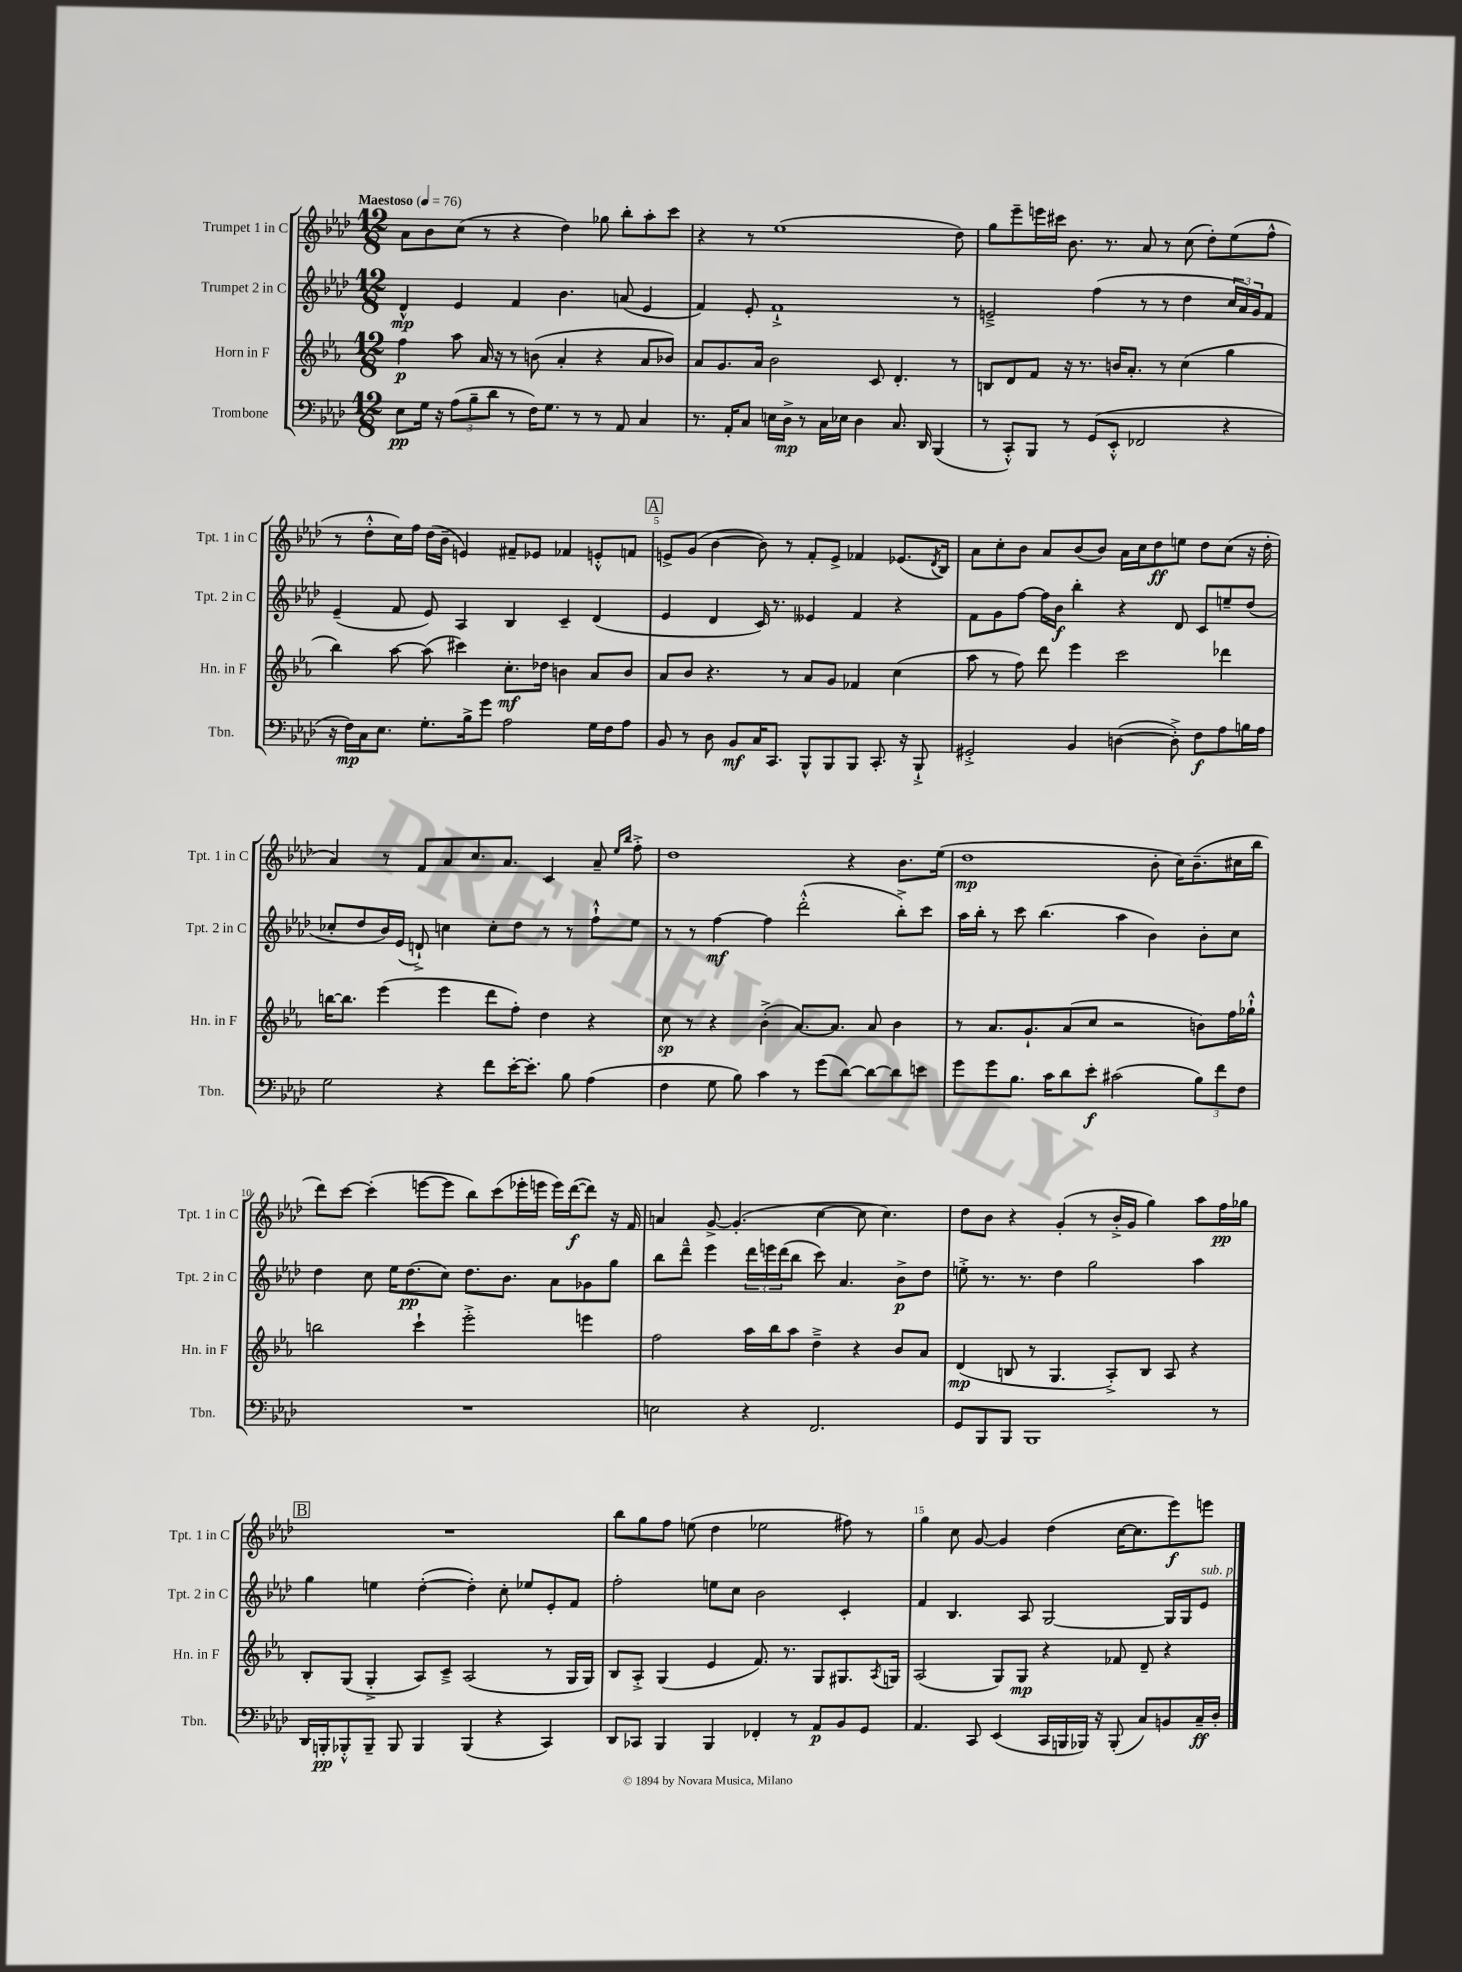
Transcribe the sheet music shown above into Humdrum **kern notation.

**kern	**kern	**kern	**kern
*staff4	*staff3	*staff2	*staff1
*clefF4	*clefG2	*clefG2	*clefG2
*k[b-e-a-d-]	*k[b-e-a-]	*k[b-e-a-d-]	*k[b-e-a-d-]
*M12/8	*M12/8	*M12/8	*M12/8
*MM76	*MM76	*MM76	*MM76
8E-\L	4ff\	4d-^^/	8a-\L
16G\Jk	.	.	8b-\
16r	.	.	.
(12A-\L	8aa-\	4e-/	(8cc\J
12B-~\	.	.	.
.	16a-/	.	8r
12d-\J	.	.	.
.	16r	.	.
8r	8r	4f/	4r
16F\LK)	(8b\	.	.
8.G\J	.	.	.
.	4a-'/	4.b-\	4dd-\)
8r	.	.	.
8r	4r	.	8gg-\
8AA-/	.	(8a/	8bb-'\L
4C/	8a-/L	4e-/	8aa-'\
.	8b-/J)	.	8ccc\J
=	=	=	=
8.r	8a-/L	4f/)	4r
.	8.g/	.	.
16AA-'/LK	.	.	.
8C/J	.	8e-'/	8r
.	16a-/Jk	.	.
16E\LL	2b-\	1f`^	(1ee-
16D-^\JJ	.	.	.
8r	.	.	.
16C\LL	.	.	.
16E-\JJ	.	.	.
4D-\	.	.	.
.	8c/	.	.
8.C/	4.d'/	.	.
16DD-/	.	.	.
(4BBB-/	.	.	.
.	8r	8r	8dd-\)
=	=	=	=
8r	8B/L	2e~^/	8gg\L
8CC'^^/L)	8d/	.	8eee-~\
8BBB-/J	8f/J	.	16eee\L
.	.	.	16ccc#\JJ
8r	16r	.	8.b-\
.	8.r	.	.
(8GG/L	.	(4ff\	.
.	.	.	8.r
8EE-'^^/J	16b/LK	.	.
.	8.a-'/J	.	.
2FF-/	.	8r	8a-/
.	8r	8r	8r
.	(4cc\	4dd-\	(8cc\
.	.	.	8dd-'\L)
4r	4gg\	24cc/LL	(8ee-\
.	.	24a-/)	.
.	.	24g/J	.
.	.	8f/J	8ff^^\J
=	=	=	=
16r	4bb-\)	(4e-~/	8r
16F\LL)	.	.	.
16C\J	.	.	8dd-'^^\L
8.E-\J	.	.	.
.	[8aa-\	8f/	16cc\L)
.	.	.	16ff\JJ
8.G'\L	(8aa-\]	8e-/)	(16dd-\LL
.	.	.	16b-~\JJ
.	4ccc#\)	4A-/	4e/)
16B-^\k	.	.	.
8g\J	.	.	.
2A-\	8.cc'\L	4B-/	8f#~/L
.	.	.	8e-/J
.	16dd-\Jk	.	.
.	4b\	4c~/	4f-/
16G\LL	8a-/L	(4d-/	8e'^^/L
16F\J	.	.	.
8A-\J	8b/J	.	8f/J
=	=	=	=
8BB-/	8a-/L	4e-/	8e^/L
8r	8b-/J	.	(8g/J
8D-\	4.r	4d-/	[4b-\
8BB-/L	.	.	.
16C/K	.	16c/)	8b-\])
8.CC/J	.	8.r	.
.	8r	.	8r
8BBB-^^/L	8a-/L	4e--/	8f'/L
8BBB-/	8g/J	.	8e^/J
8BBB-/J	4f-/	4f/	4f-/
8.CC'/	.	.	.
.	(4cc\	4r	(8.e-/L
16r	.	.	.
8BBB-`^/	.	.	.
.	.	.	8qd-/
.	.	.	16B-/Jk)
=	=	=	=
2GG#'^/	8aa-\	8f\L	8a-\L
.	8r	8g\	8cc'\
.	8ff\)	[8ff\J	8b-\J
.	8ddd\	16ff\]LL	8a-/L
.	.	16b-\JJ	.
4BB-/	4eee-\	4bb-'\	(8b-/
.	.	.	8b-/J)
([4D\	2ccc\	4r	16a-\LL
.	.	.	16cc\J
.	.	.	8dd-\
8D'^\])	.	8d-/	8ee\J
8F\L	.	8c/L	8dd-\L
8A-\	4ddd-\	8ee~/	(8cc\J
16B\L	.	(8dd-/J	16r
16A-\JJ	.	.	16dd-'\
=	=	=	=
2G\	[16bb\LK	8cc-'/L	4a-/)
.	8.bb\]J	.	.
.	.	8dd-/	.
.	(4eee-\	16b-/L)	8r
.	.	(16e-/JJ	.
.	.	8d`^/)	8f/L
4r	4eee-\	4cc\	8a-/
.	.	.	8.cc/
8f\L	8ddd\L	8cc'\L	.
.	.	.	8.a-/J
[16e-'\K	8ff'\J)	8dd-\J	.
8.e-'\]J	.	.	.
.	4dd\	8r	4c/
8B-\	.	8r	.
(4A-\	4r	8ff`^^\L	8a-~/
.	.	.	16qqee-/LL
.	.	.	16qqbb-/JJ
.	.	8ee-\J	8ff'^\
=	=	=	=
4F\	8cc\	8r	1dd-
.	8r	8r	.
8G\	4r	[4ff\	.
8B-\)	.	.	.
4c\	(4b-'^\	4ff\]	.
8r	[8.a-/L)	(2ddd-'^^\	.
(8g\L	.	.	.
.	8.a-/]J	.	.
[8d-\J)	.	.	4r
8d-\_L	8a-/	.	.
8d-\]	4b-\	8bb-'^\L)	8.b-\L
8e\J	.	8ccc\J	.
.	.	.	(16ee-\Jk
=	=	=	=
8g\L	8r	16aa-\LL	1dd-
.	.	16bb-'\JJ	.
8g\	8.a-/L	8r	.
8.B-\J	.	8ccc\	.
.	8.g`/	.	.
.	.	(4.bb-\	.
16c\LK	.	.	.
8d-\	(8a-/	.	.
8e-'\J	8cc/J	.	.
(2c#\	2r	4aa-\	.
.	.	4b-\)	8b-'\
.	.	.	16cc\LK)
.	.	.	(8.b-~\
12B-\L)	8b\L)	8b-'\L	.
12f\	.	.	.
.	16ff\L	8cc\J	16cc#\L
12F\J	.	.	.
.	16gg-`^^\JJ	.	16bb-\JJ
=	=	=	=
1.r	2bb\	4dd-\	8ddd-\L)
.	.	.	[8ccc\J
.	.	8cc\	(4ccc'\]
.	.	16ee-\LK	.
.	.	(8.dd-\	.
.	4ccc`\	.	[8eee\L
.	.	8cc\J)	8eee\]J
.	2eee-'^\	8.dd-\L	8bb-\L)
.	.	.	(8ccc\
.	.	8.b-\J	.
.	.	.	16eee-'\L
.	.	.	16eee\JJ
.	.	8a-\L	16eee\LL)
.	.	.	([16ddd-\J
.	4eee\	8g-\	8ddd-\]J)
.	.	8gg\J	16r
.	.	.	16f/
=	=	=	=
2E\	2ff\	8bb-\L	4a/
.	.	8ddd-~^^\J	.
.	.	4eee-\	[8g^/
.	.	.	(4.g'/]
4r	16aa-\LL	24ddd-\LL	.
.	.	24eee\	.
.	16bb-\J	.	.
.	.	(24ddd-\J	.
.	8aa-\J	8bb-\J	.
2.FF/	4dd~^\	8ccc\)	[4cc\
.	.	4.a-/	.
.	4r	.	8cc\]
.	.	.	4.cc\)
.	8b-/L	8b-^\L	.
.	8a-/J	8dd-\J	.
=	=	=	=
8GG/L	(4d/	8ee'^\	8dd-\L
8BBB-/	.	8.r	8b-\J
8BBB-/J	8B/	.	4r
.	.	8.r	.
1BBB-	8r	.	.
.	4.G/	4dd-\	(4g'/
.	.	2gg\	8r
.	8A-'^/L)	.	16b-'^/LL
.	.	.	16g/JJ
.	8B/J	.	4gg\)
.	8A-/	.	.
.	4r	4aa-\	8aa-\L
8r	.	.	16ff\L
.	.	.	16gg-\JJ
=	=	=	=
16DD-/LL	8B-'/L	4gg\	1.r
16BBB'/J	.	.	.
8BBB-'^^/	(8G/J	.	.
8BBB-~/J	4G'^/	4ee\	.
8BBB-/	.	.	.
4BBB-/	8A-/L)	([4dd-'\	.
.	8c~^/J	.	.
(4BBB-/	(2A-/	4dd-'\])	.
4r	.	8cc'\	.
.	.	8ee-/L	.
4CC/)	8r	8e-'/	.
.	16G/LL	8f/J	.
.	16G/JJ)	.	.
=	=	=	=
8DD-/L	8B-/L	2ff'\	8bb-\L
8CC-/J	8A-'^/J	.	8gg\
4BBB-/	(4G/	.	8ff\J
.	.	.	(8ee\
4BBB-/	4e-/	8ee\L	4dd-\
.	.	8cc\J	.
4FF-'/	8.f/)	2b-\	2ee-\
.	8.r	.	.
8r	.	.	.
8AA-/L	8G/L	.	.
8BB-/	8.G#/	4c'/	8ff#\)
8GG/J	.	.	8r
.	8qA-/	.	.
.	16G/Jk	.	.
=	=	=	=
4.AA-/	(2A-/	4f/	4gg\
.	.	4.B-/	8cc\
8CC/	.	.	[8g/
(4EE-/	8G/L)	.	4g/]
.	8G/J	8A-/	.
16CC/LL	4r	[2G/	(4dd-\
16BBB/	.	.	.
16BBB-/JJ)	.	.	.
16r	.	.	.
(8BBB-'/	8f-/	.	[16cc\LK
.	.	.	8.cc\]
8C/L)	8d~/	.	.
8BB/	4r	16G/]LL	8eee-\)
.	.	16G/J	.
16C~/L	.	8e-/J	8eee\J
16D-'/JJ	.	.	.
==	==	==	==
*-	*-	*-	*-
